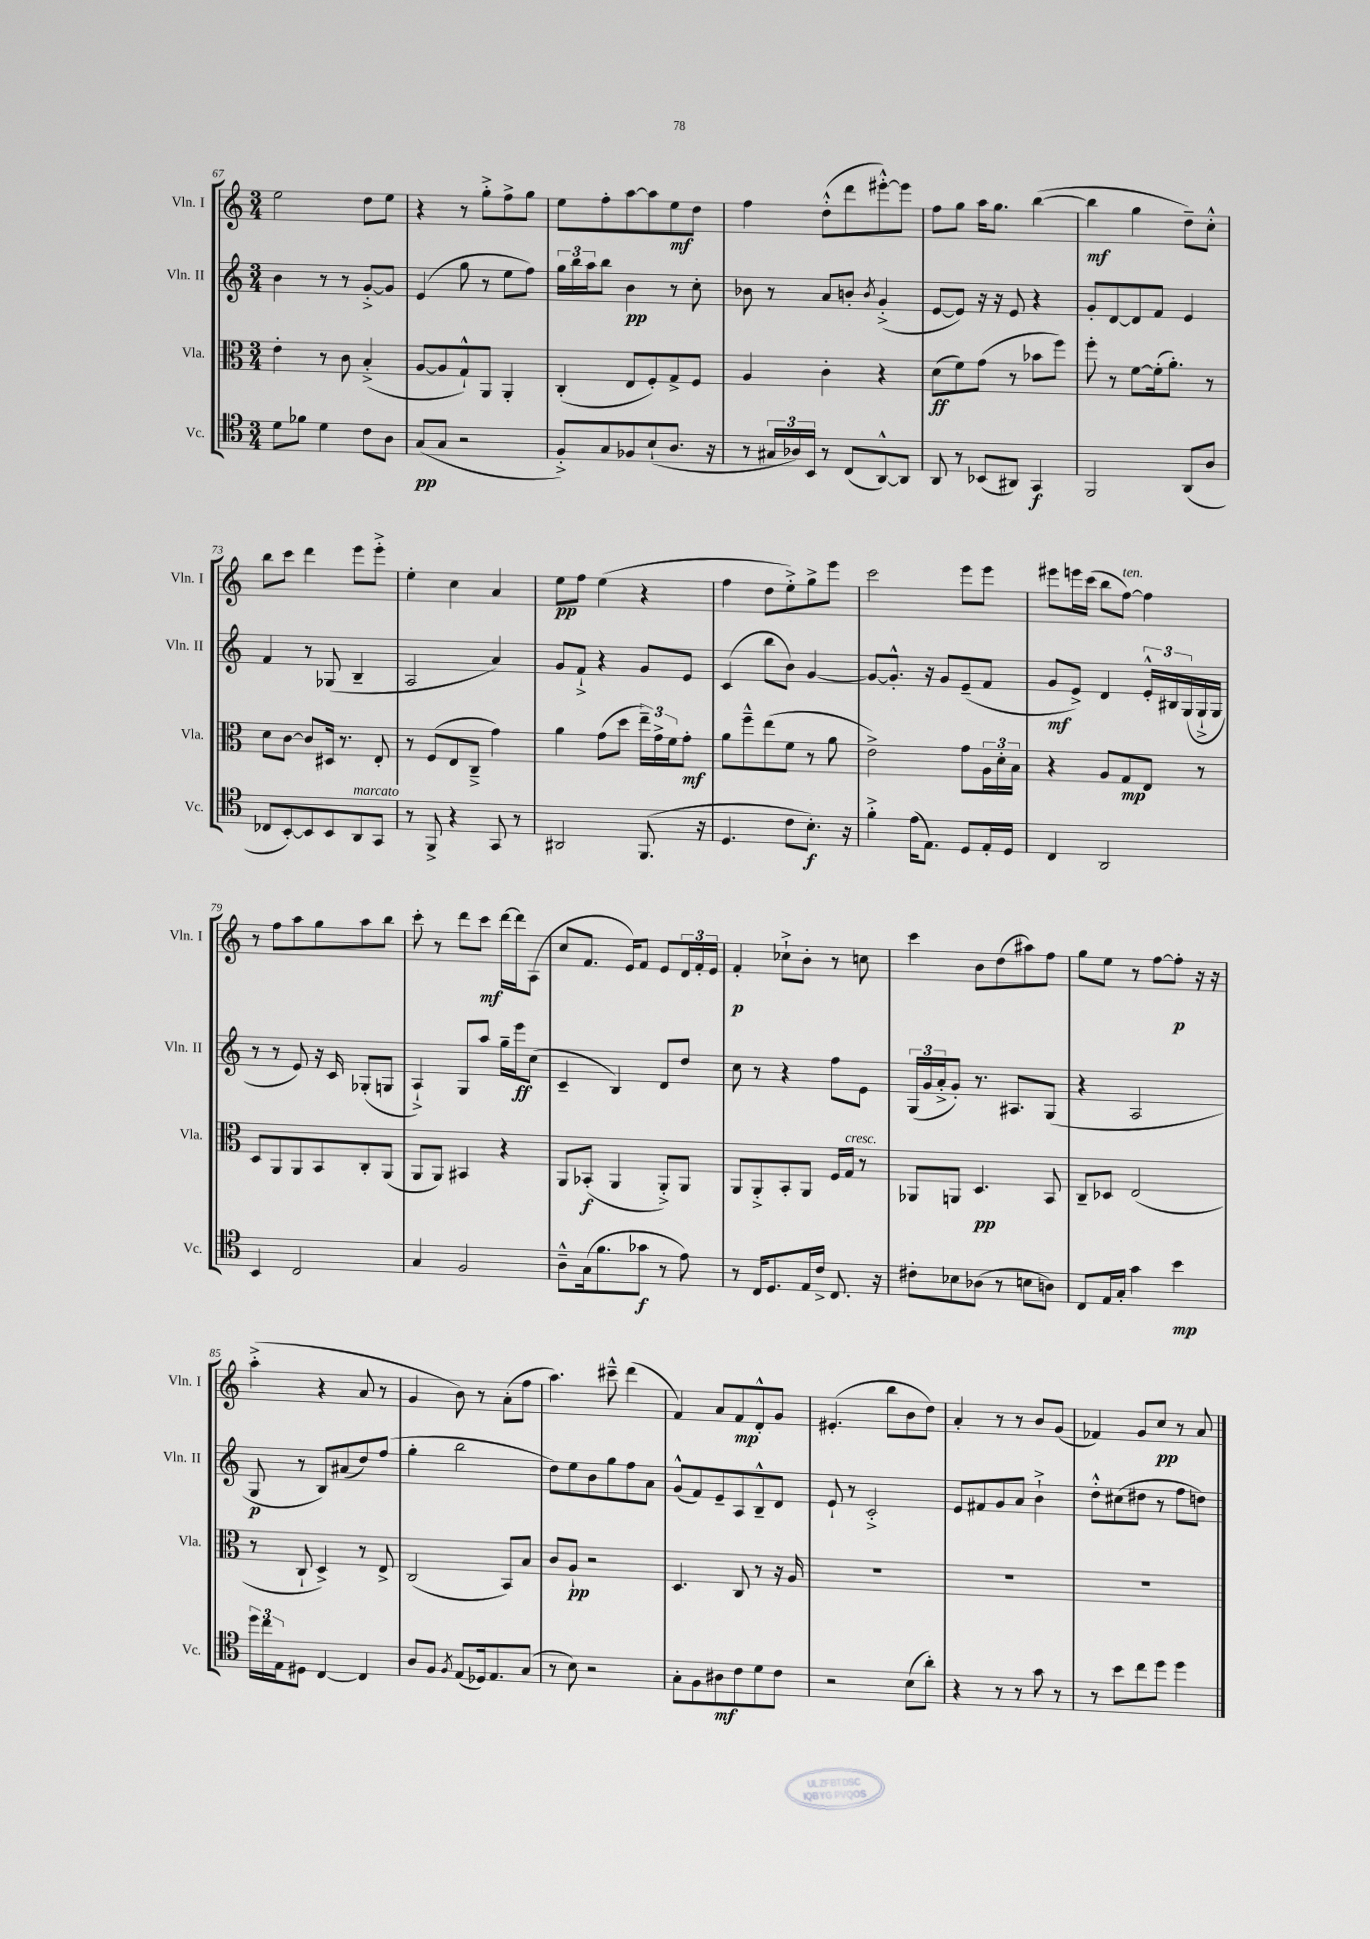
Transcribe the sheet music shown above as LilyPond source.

<<
\new StaffGroup <<
\new Staff = "s0" \with { instrumentName = "Vln. I" shortInstrumentName = "Vln. I" } {
    \clef treble \key c \major \numericTimeSignature \time 3/4
    e''2 d''8 e''8 |
    r4 r8 g''8-.-> f''8-> g''8 |
    e''8 f''8-. a''8~ a''8 e''8\mf d''8 |
    f''4 d''8-.-^( d'''8 eis'''8~-.-^) eis'''8 |
    f''8 g''8 a''16 g''8. b''4~( |
    b''4\mf g''4 d''8--) c''8-.-^ |
    b''8 c'''8 d'''4 e'''8 e'''8-.-> |
    e''4-. c''4 a'4 |
    e''8\pp f''8 e''4( r4 |
    f''4 d''8 e''8-.->) g''8-> e'''8 |
    c'''2 e'''8 e'''8 |
    eis'''8 e'''16 c'''16( b''8 f''8~^\markup { \italic "ten." }) f''4 |
    r8 f''8 a''8 g''8 a''8 b''8 |
    c'''8-. r8 d'''8 c'''8\mf d'''16~ d'''16 a8( |
    c''8 f'8. e'16) f'8 e'8 \tuplet 3/2 { d'16 f'16-. e'16 } |
    f'4-.\p ces''8-!-> b'8-. r8 c''8 |
    c'''4 b'8 d''8( ais''8) f''8 |
    g''8 e''8 r8 f''8~ f''8-.\p r16 r16 |
    a''4-.->( r4 a'8 r8 |
    g'4 b'8) r8 a'8-.( f''8 |
    a''4.) cis'''8---^ d'''4( |
    f'4) a'8 f'8\mp d'8-.-^ g'8 |
    eis'4.-.( b''8 b'8 d''8) |
    a'4-. r8 r8 b'8 g'8( |
    fes'4) g'8 c''8\pp r8 a'8 \bar "|." |
}
\new Staff = "s1" \with { instrumentName = "Vln. II" shortInstrumentName = "Vln. II" } {
    \clef treble \key c \major \numericTimeSignature \time 3/4
    b'4 r8 r8 g'8~-.-> g'8 |
    e'4( g''8 r8 e''8 f''8) |
    \tuplet 3/2 { g''16 b''16 a''16 } b''8 b'4\pp r8 c''8-. |
    bes'8 r8 a'8 b'8-. \acciaccatura { b'8 } g'4-.->( |
    e'8~ e'8) r16 r16 e'8 r4 |
    g'8-. d'8~ d'8 f'8 e'4 |
    f'4 r8 ges8( b4-- |
    a2 a'4) |
    g'8 f'8-!-> r4 g'8 e'8 |
    c'4( b''8 b'8) g'4~ |
    g'8~ g'8.-.-^ r16 g'8 e'8--( f'8 |
    g'8\mf e'8->) d'4 \tuplet 3/2 { e'16-.-^ bis16 g16( } g16-!-> g16 |
    r8 r8 e'8) r16 c'16 ges8-.( g8 |
    a4-!->) g8 a''8 g''16-- e'''16\ff c''8( |
    c'4-- b4) d'8 d''8 |
    c''8 r8 r4 f''8 e'8 |
    \tuplet 3/2 { g16( g'16 a'16-.-> } g'8-.) r8. ais8. g8( |
    r4 a2 |
    g8\p r8 b8) ais'8( d''8) f''8( |
    g''4-. b''2 |
    d''8) e''8 b'8 g''8 f''8 a'8 |
    g'8-^( f'8) e'8-- a8 b8---^ d'8 |
    e'8-! r8 c'2-.-> |
    e'8 fis'8 g'8 a'8 b'4-!-> |
    d''8-.-^ cis''8( dis''8 r8 f''8 d''8) \bar "|." |
}
\new Staff = "s2" \with { instrumentName = "Vla." shortInstrumentName = "Vla." } {
    \clef alto \key c \major \numericTimeSignature \time 3/4
    e'4-. r8 c'8 b4-.->( |
    a8~ a8 g8-!-^) a,8 a,4-. |
    c4-.( e8 f8-.) g8-> f8 |
    a4 c'4-. r4 |
    d'8\ff( f'8) g'8( r8 bes'8 f''8) |
    f''8-. r8 f'8~ f'16-.( a'8.-.) r8 |
    d'8 c'8~ c'8 dis16 r8. e8-. |
    r8 f8( e8 c8---> g'4) |
    a'4 g'8( d''8 \tuplet 3/2 { e''16--) g'16-> f'16 } g'8-.\mf |
    a'8 f''8---^ e''8( f'8 r8 a'8 |
    e'2->) g'8 \tuplet 3/2 { a16 d'16-. b16 } |
    r4 a8 g8\mp e8 r8 |
    d8 a,8 a,8 b,8 c8-. a,8( |
    a,8 a,8) bis,4 r4 |
    a,8 bes,8-.\f( a,4 a,8-.->) a,8 |
    a,8 a,8-.-> b,8-. a,8 f16 g16^\markup { \italic "cresc." } r8 |
    aes,8 a,8 d4.\pp b,8 |
    c8-- des8 e2( |
    r8 c8-! d4->) r8 e8-> |
    c2( b,8) b8 |
    c'8 a8-!\pp r2 |
    d4. c8 r8 r16 a16 |
    R2. |
    R2. |
    R2. \bar "|." |
}
\new Staff = "s3" \with { instrumentName = "Vc." shortInstrumentName = "Vc." } {
    \clef tenor \key c \major \numericTimeSignature \time 3/4
    d'8 fes'8 d'4 c'8 a8 |
    g8\pp( g8 r2 |
    f8-.->) g8 fes8 b8-!( a8. r16 |
    r8 \tuplet 3/2 { gis16 aes16) b,16 } r8 c8( a,8~-^) a,8 |
    a,8 r8 bes,8( ais,8) g,4\f |
    f,2 a,8( a8 |
    ces8 b,8~-.) b,8 b,8 a,8^\markup { \italic "marcato" } g,8 |
    r8 f,8-> r4 g,8 r8 |
    ais,2 f,8.( r16 |
    d4. c'8 b8.-.\f) r16 |
    f'4-.-> e'16( e8.) d8 e16-. d16 |
    c4 a,2 |
    b,4 c2 |
    g4 f2 |
    a8---^ g16( f'8. ges'8\f r8 e'8) |
    r8 c16 d8. e16 c'16-> c8. r16 |
    cis'8-. bes8 aes8( r8 b8 a8) |
    c8 e16 g16-. g'4 b'4\mp |
    \tuplet 3/2 { d''16 c''16 e16 } dis8 c4~ c4 |
    a8 f8 \acciaccatura { f8 } e8( des16) e8. g8( |
    r8 b8) r2 |
    g8-. f8 ais8\mf c'8 d'8 c'8 |
    r2 b8( a'8-.) |
    r4 r8 r8 g'8 r8 |
    r8 b'8 c''8 d''8 d''4 \bar "|." |
}
>>
>>
\layout { \context { \Score currentBarNumber = #67 } }
